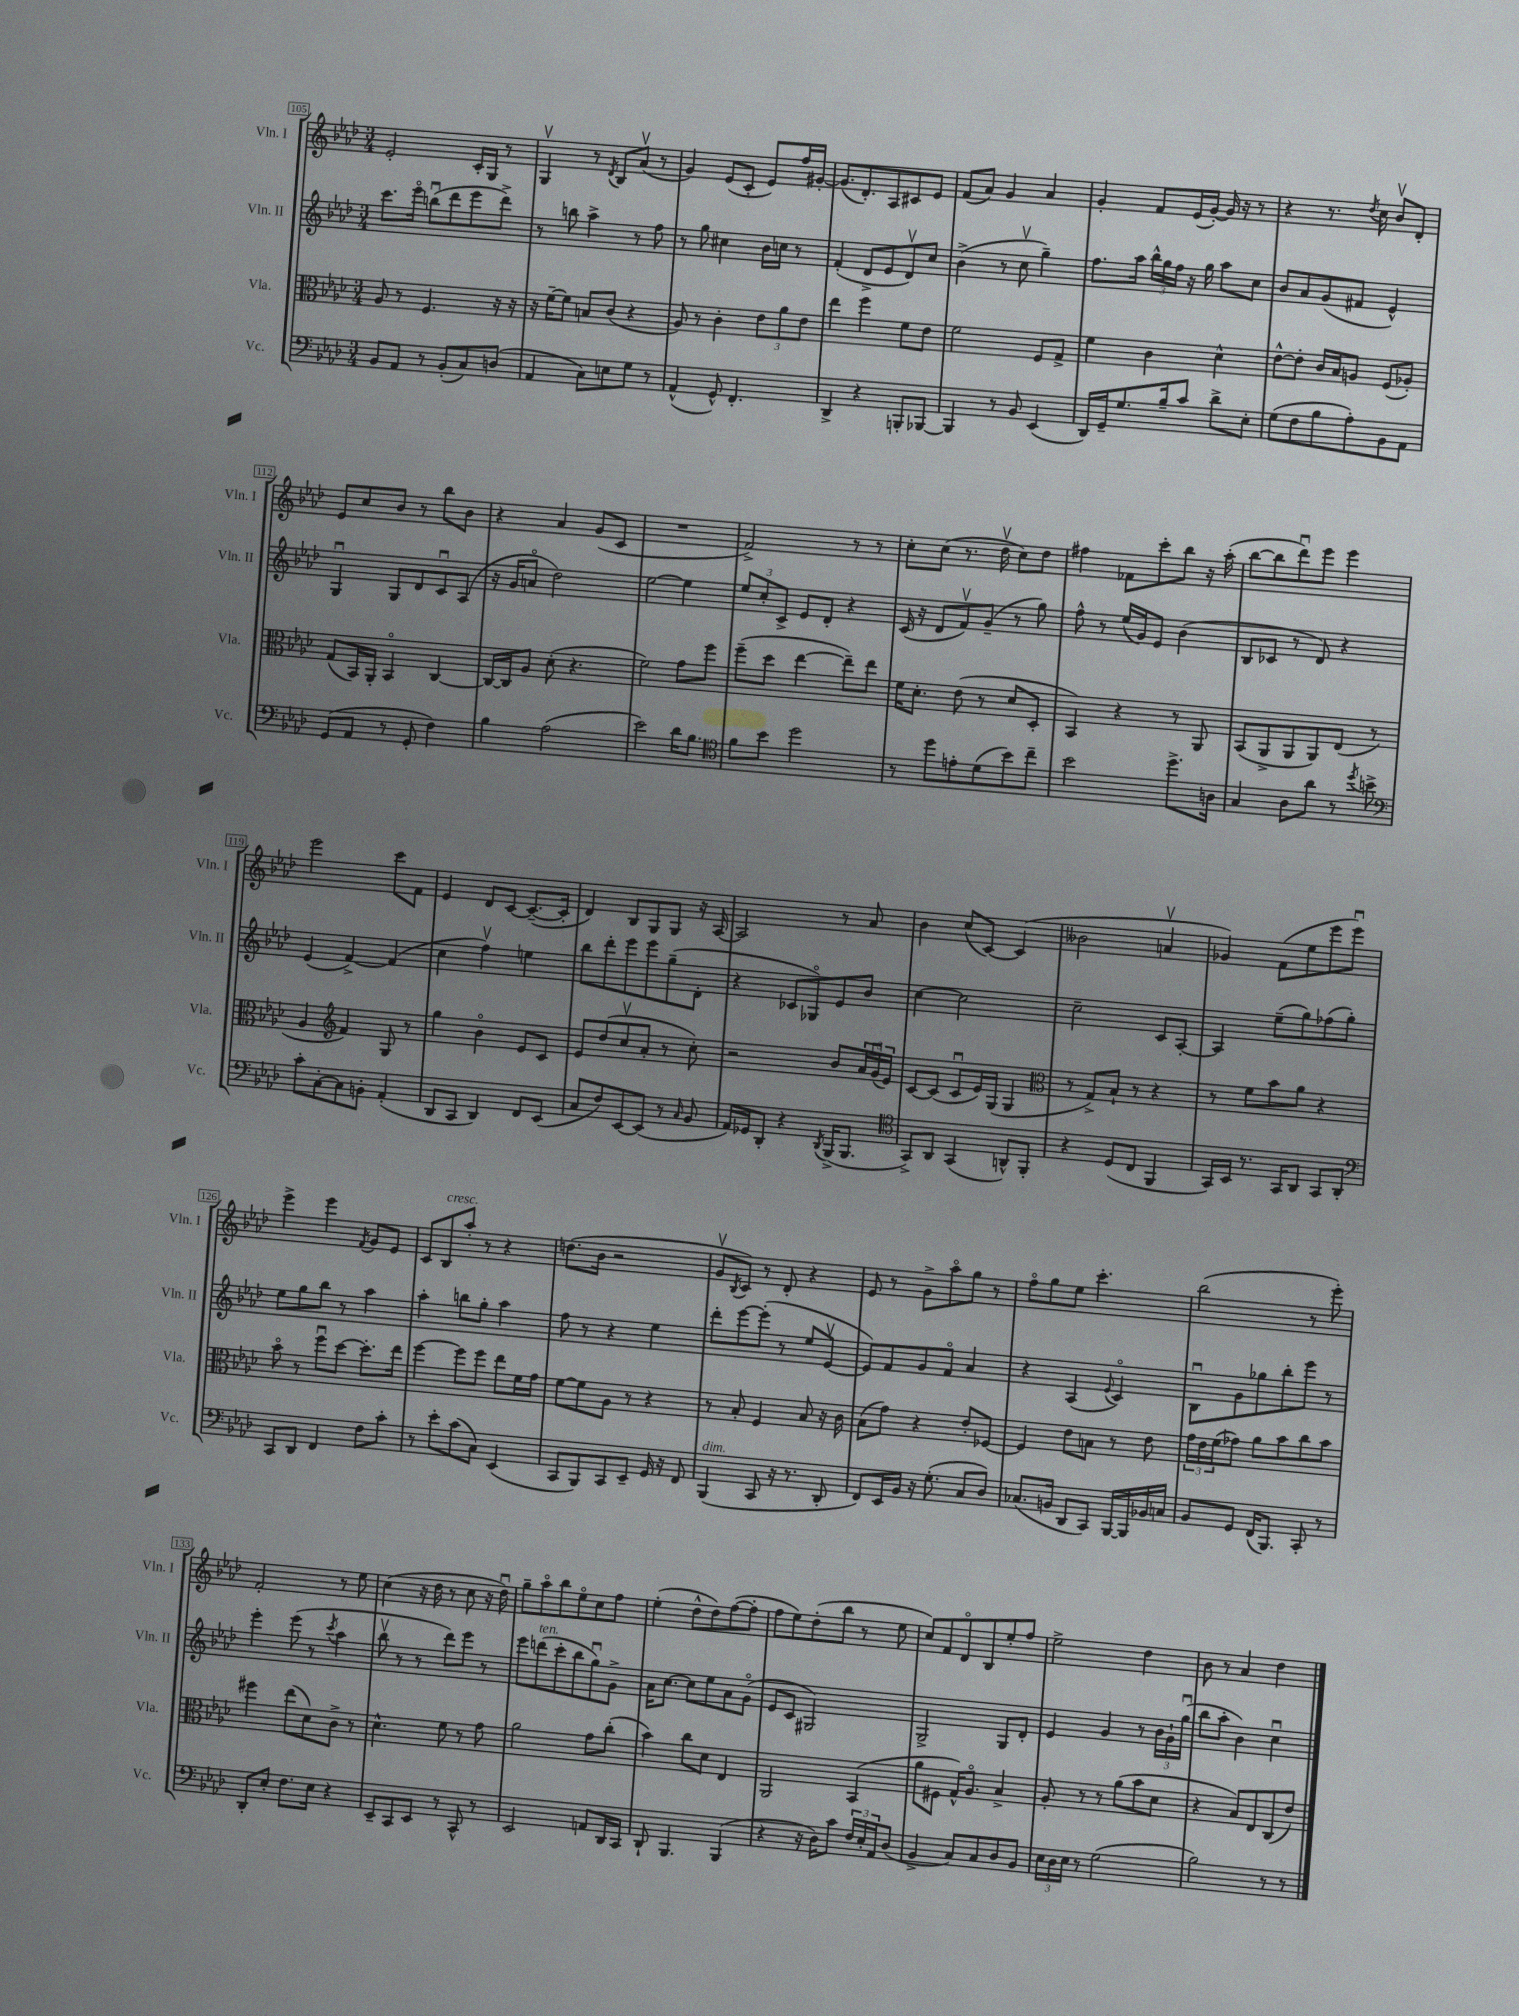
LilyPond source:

<<
\new StaffGroup <<
\new Staff = "s0" \with { instrumentName = "Vln. I" shortInstrumentName = "Vln. I" } {
    \clef treble \key aes \major \numericTimeSignature \time 3/4
    ees'2-. c'16-. g16 r8 |
    g4\upbow r8 \acciaccatura { des'8 } bes8 aes'8\upbow( r8 |
    g'4) ees'8( c'8-. ees'8) f''16 gis'16~-. |
    gis'8.( des'8.-.) aes8 cis'8 ees'8 |
    f'8( aes'8) g'4 aes'4 |
    g'4-. f'8 ees'16( g'16~-.) g'16 r16 r8 |
    r4 r8. \acciaccatura { des''8 } c''16 bes'8\upbow des'8-. |
    ees'8 c''8 bes'8 r8 bes''8 bes'8 |
    r4 aes'4 g'8( c'8 |
    R2. |
    f'2->) r8 r8 |
    c''8-. c''8( r8. des''16\upbow c''8) des''8 |
    fis''4 fes'8 c'''8-. bes''8 r16 aes''16-.( |
    bes''8~ bes''8 des'''8\downbow) ees'''8 ees'''4 |
    ees'''2 c'''8 f'8 |
    ees'4 des'8 c'8~ c'8.~--( c'16-. |
    des'4) bes8 g8 g8 r16 aes16~ |
    aes2 r8 aes'8 |
    bes'4 c''8( c'8~) c'4( |
    beses'2 a'4\upbow |
    ges'4) f'8( ees''8 ees'''8 ees'''8\downbow) |
    ees'''4-> ees'''4 \acciaccatura { f'8 } g'8 ees'8 |
    c'8 bes8^\markup { \italic "cresc." } aes''8-. r8 r4 |
    d''8.( bes'16 r2 |
    g'8\upbow \acciaccatura { bes8 } c'8) r8 des'8-. r4 |
    ees'8 r8 g'8-> aes''8\flageolet g''8 r8 |
    f''8\flageolet g''8 ees''8 c'''4.-. |
    bes''2( r8 ees'''8-.) |
    f'2-. r8 ees''8 |
    c''4( r16 des''16 r8 c''8 r16 des''16\downbow) |
    g''8-- aes''8\flageolet bes''8 ees''8\flageolet c''8 f''8 |
    ees''4-.( des''8-^ des''8) f''8~( f''8-. |
    f''8 ees''8) des''8-.( bes''8 r8 ees''8 |
    c''8) f'8 des'8\flageolet bes8 ees''8-. f''8 |
    ees''2-> des''4 |
    bes'8 r8 aes'4 des''4 \bar "|." |
}
\new Staff = "s1" \with { instrumentName = "Vln. II" shortInstrumentName = "Vln. II" } {
    \clef treble \key aes \major \numericTimeSignature \time 3/4
    c'''8. ees'''16\flageolet b''8\downbow( des'''8 ees'''8 des'''8->) |
    r8 b''8 aes''4-> r8 f''8 |
    r8 g''8 cis''4 bes'16 c''16 r8 |
    f'4-.( des'8-> ees'8 des'8\upbow) c''8 |
    bes'4->( r8 c''8\upbow g''4--) |
    f''8. aes''16 \tuplet 3/2 { bes''16-^ g''16 f''16 } r16 g''16 aes''8 c''8 |
    bes'8 aes'8 g'8( fis'8 ees'4-^) |
    g4\downbow g8 des'8 c'8\downbow aes8( |
    r16 g'16 a'8\flageolet des''2) |
    ees''2~ ees''4 |
    \tuplet 3/2 { ees''8 c''8-. c'8-> } ees'8 des'8-. r4 |
    c'16( r16 des'8 f'8\upbow) g'8--( r8 g''8) |
    f''8-^ r8 ees''16( g'16) ees'8 bes'4( |
    bes8 ces'8 r8 des'8) r4 |
    ees'4( f'4~->) f'4( |
    c''4 f''4\upbow) e''4 |
    bes''8 des'''8-. ees'''8 ees'''8 g''8--( des'8-. |
    r4 ces'8 ges8\flageolet) ees'8 bes'8 |
    c''4~ c''2 |
    c''2-- c'8 aes8~-. |
    aes4 ees''8--( g''8) fes''8( g''8-.) |
    ees''8 g''8 bes''8 r8 aes''4 |
    aes''4-. b''8 g''8-. aes''4 |
    f''8 r8 r4 ees''4 |
    des'''8-. ees'''8~ ees'''8-.( r8 ees''8 ees'8~\upbow |
    ees'8) f'8 g'8 f'8\flageolet aes'4 |
    r4 aes4( \appoggiatura { ees'8 } c'4\flageolet) |
    bes8\downbow g'8 ges''8 bes''8-. ees'''8 r8 |
    ees'''4-. ees'''8( r8 \acciaccatura { c'''8 } aes''4 |
    bes''8\upbow r8 r8 des'''8) ees'''8 r8 |
    ees'''8 d'''8^\markup { \italic "ten." }( c'''8-. bes''8 g''8\downbow) g'8-> |
    aes'16 c''8.~ c''8 ees''8 aes'8 g'8\flageolet( |
    ees'8 c'8 gis2) |
    g2-> g8 des'8-. |
    ees'4 g'4 r8 \tuplet 3/2 { bes'16 g'16-! g''16\downbow( } |
    bes''8 aes''8-. bes'4) c''4\downbow \bar "|." |
}
\new Staff = "s2" \with { instrumentName = "Vla." shortInstrumentName = "Vla." } {
    \clef alto \key aes \major \numericTimeSignature \time 3/4
    aes8 r8 f4. r16 r16 |
    r16 f'16~-- f'8 b8 c'8( r4 |
    aes8) r8 c'4-. \tuplet 3/2 { ees'8 aes'8 ees'8 } |
    ees''4 f''4 f'8 ees'8 |
    f'2 f8 g8-> |
    f'4 c'4 des'4-^ |
    ees'8~-^ ees'8-. c'16 bes16 a8 f8( aes8-.) |
    g8( bes,16) aes,16-. bes,4\flageolet c4~ |
    c16~ c16 aes8 des'8-.( r4. |
    f'2) g'8 f''8 |
    f''8--( des''8 ees''4~ ees''8--) ees''8 |
    f'16 des'8.-. ees'8( r8 des'8 des8-. |
    bes,4) r4 r8 aes,8 |
    bes,8( aes,8-> aes,8 aes,8) ees8( r8 |
    aes4 \clef treble f'4) g8 r8 |
    g''4 bes'4\flageolet ees'8 c'8 |
    ees'8 des''8( c''8\upbow aes'8-. r8 c''8-.) |
    r2 bes'8 \tuplet 3/2 { aes'16 g'16\downbow( ees'16) } |
    c'8~ c'8( c'8\downbow ees'16) g16( g4 |
    \clef alto r8 g8->) bes8-! r8 r4 |
    r8 f'8 bes'8 aes'8 r4 |
    bes'8\flageolet r8 f''8\downbow des''8~ des''8.-. ees''16 |
    f''4~ f''8 f''8 ees''8 f'16 g'16 |
    f'8~ f'8 aes8 r8 r4 |
    r8 bes8-. f4 bes8 r16 c'16 |
    bes8( g'8) r4 ees'8-. fes8~ |
    fes4 ees'8 b8 r8 ees'8 |
    \tuplet 3/2 { g'16 ees'16 f'16( } ges'8) aes'8 bes'8 c''8 bes'8 |
    fis''4 ees''8( des'8) c'8-> r8 |
    des'4.-^ f'8 r8 g'8 |
    aes'2 g'8 c''8-.( |
    bes'4) c''8 des'8 ees4 |
    aes,2 bes,4( |
    aes'8 fis8 g16-^) aes8.\flageolet bes4-> |
    aes8-. r8 r8 aes'8( bes'8 des'8 |
    r4 bes8) ees8 c8( ees'8) \bar "|." |
}
\new Staff = "s3" \with { instrumentName = "Vc." shortInstrumentName = "Vc." } {
    \clef bass \key aes \major \numericTimeSignature \time 3/4
    bes,8 aes,8 r8 bes,8-.( c8) d8( |
    aes,4 c8) e8 g8 r8 |
    aes,4-^( g,8-^) f,4.-. |
    des,4-> r4 b,,8-. bes,,8~ |
    bes,,4 r8 bes,8 ees,4( |
    des,16) g,16-- g8. bes16-- c'8 des'8-> ees8-. |
    g8( f8 bes8 aes8-.) bes,8 aes,8 |
    g,8( aes,8 r8 g,8-. f4) |
    bes4 aes2( |
    ees'2) des'16 bes8. |
    \clef tenor f'8 bes'8 des''2 |
    r8 des''8 e'8-. des'8( bes'8) c''8-- |
    bes'2 des''8.-> a16 |
    g4 aes8 aes'8 r8 \acciaccatura { des''8 } b'8-> |
    \clef bass c'8-. c8~-. c8 b,8-. aes,4-.( |
    des,8 c,8 des,4) f,8 ees,8( |
    c8 f8) ees,8~ ees,8( r8 \grace { c16 } bes,8 |
    aes,16) ges,16 des,8-. r4 \acciaccatura { des,8 } bes,,16->( bes,,8. |
    \clef tenor g,8->) aes,8 g,4( a,8-^) f,8-. |
    r4 des8( c8 f,4 |
    g,16) bes,16 r8. g,16 aes,8 g,8 aes,8-. |
    \clef bass c,8 des,8 f,4 f8 c'8-. |
    r8 ees'8-. c'8( c8) ees,4( |
    c,8 bes,,8) c,8 ees,8-- g,16 r16 f,8 |
    bes,,4^\markup { \italic "dim." }( c,8 r16 r8. des,8-. |
    f,8) ees,16 bes,16 r16 g8.-.( c8 des8) |
    ces8.( b,16 des,8 c,8) bes,,16~ bes,,16 bes,16 c16 |
    bes,8 g,8 f,16( bes,,8.) c,8-. r8 |
    des,8-. ees8-. f8. ees16 r4 |
    ees,8-- c,8 ees,8 r8 c,8-^ r8 |
    ees,2 a,8 des,16 c,16 |
    des,8-! bes,,4. bes,,4( |
    r4 r16 des16) c'8 \tuplet 3/2 { f16 ees16-. aes,16 } des8( |
    bes,4-> c8) c8 des8 bes,8 |
    \tuplet 3/2 { ees16 des16 ees16 } r8 g2( |
    bes2) r8 r8 \bar "|." |
}
>>
>>
\layout { \context { \Score currentBarNumber = #105 \override BarNumber.stencil = #(make-stencil-boxer 0.1 0.3 ly:text-interface::print) } }
